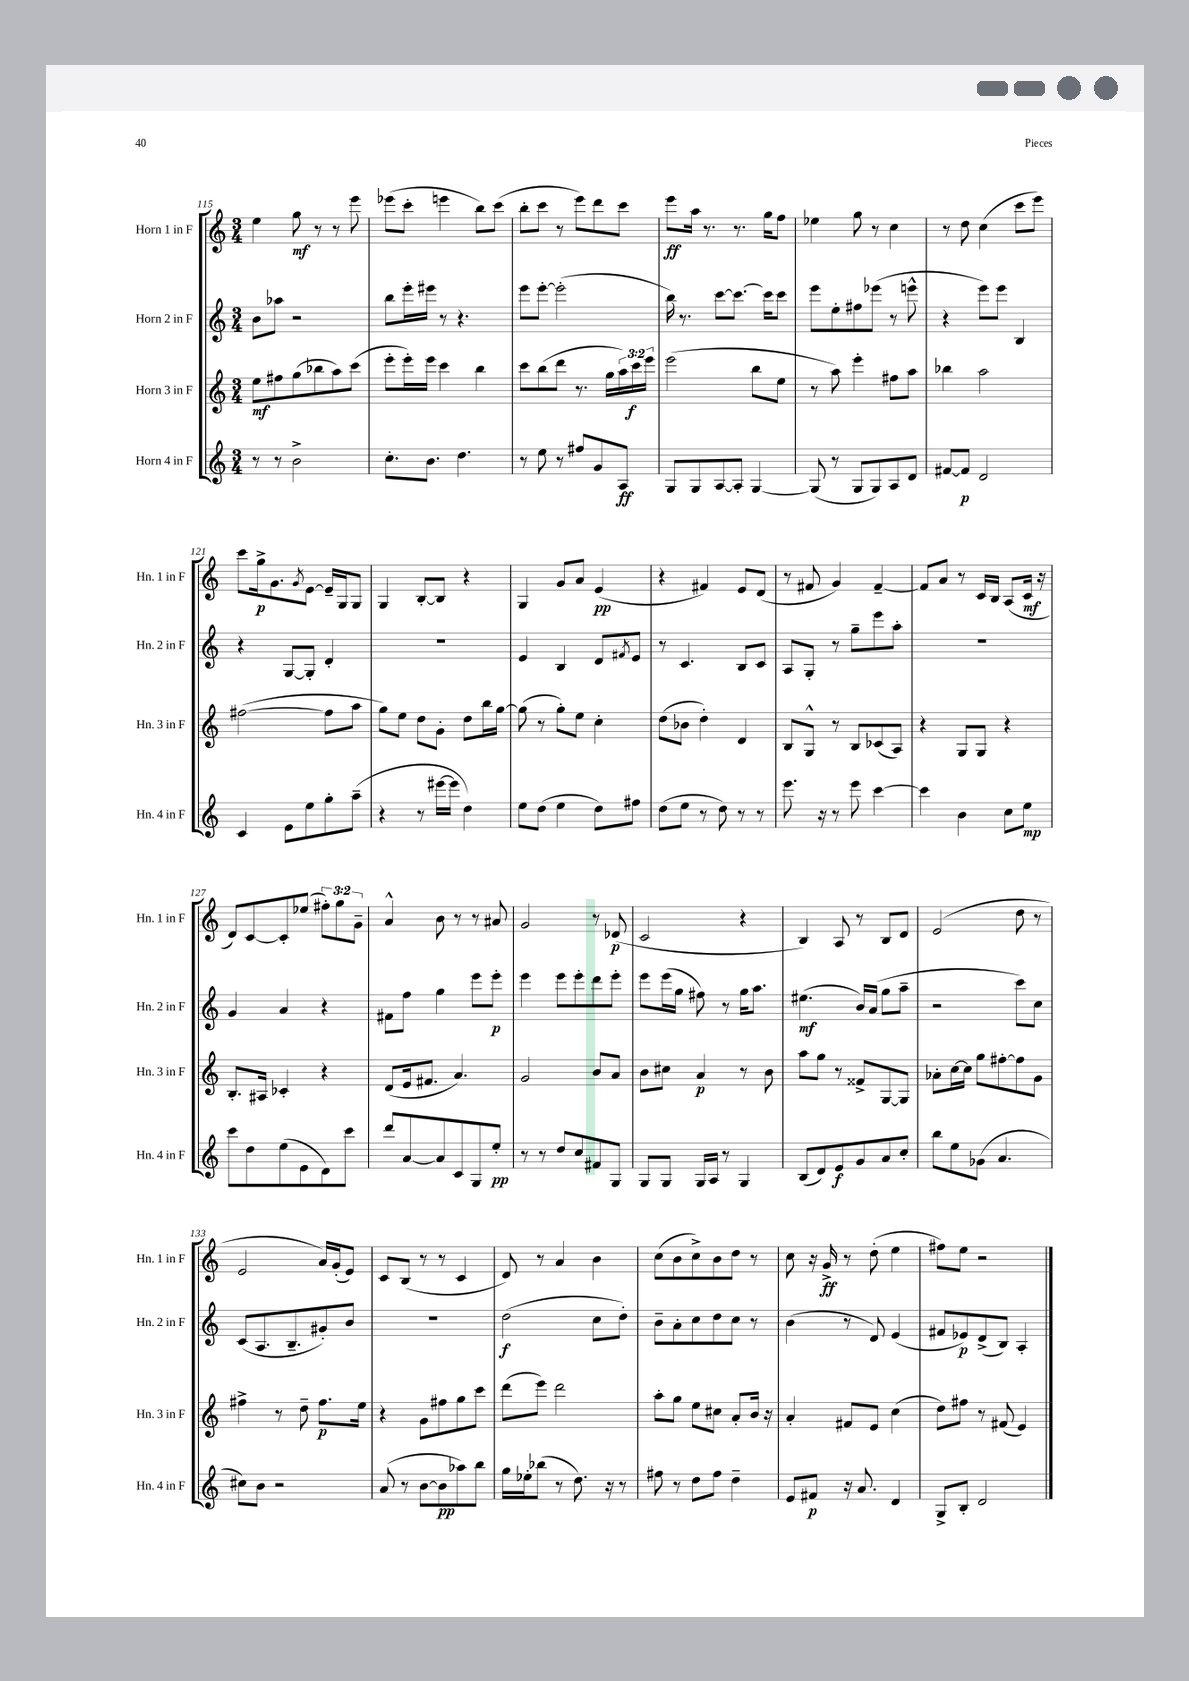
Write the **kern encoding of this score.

**kern	**dynam	**kern	**dynam	**kern	**dynam	**kern	**dynam
*part4	*part4	*part3	*part3	*part2	*part2	*part1	*part1
*staff4	*staff4	*staff3	*staff3	*staff2	*staff2	*staff1	*staff1
*I"Horn 4 in F	*	*I"Horn 3 in F	*	*I"Horn 2 in F	*	*I"Horn 1 in F	*
*I'Hn. 4 in F	*	*I'Hn. 3 in F	*	*I'Hn. 2 in F	*	*I'Hn. 1 in F	*
*clefG2	*	*clefG2	*	*clefG2	*	*clefG2	*
*k[]	*	*k[]	*	*k[]	*	*k[]	*
*M3/4	*	*M3/4	*	*M3/4	*	*M3/4	*
=115	=115	=115	=115	=115	=115	=115	=115
8r	.	8ee\L	mf	8b\L	.	4ee\	.
8r	.	8ff#X\	.	8aa-X\J	.	.	.
2b^\	.	(8gg\	.	2r	.	8gg\	mf
.	.	8bb-X\	.	.	.	8r	.
.	.	8aa\)	.	.	.	8r	.
.	.	(8ccc\J	.	.	.	8eee\	.
=116	=116	=116	=116	=116	=116	=116	=116
8.cc'\L	.	8eee'\L	.	8bb\L	.	(8eee-X\L	.
.	.	16eee'\L)	.	16eee'\L	.	8ccc'\J	.
8.b\J	.	16eee\JJ	.	16eee#X\JJ	.	.	.
.	.	4ccc\	.	8r	.	4eeen\	.
4.dd\	.	.	.	4.r	.	.	.
.	.	4bb\	.	.	.	8bb\L)	.
.	.	.	.	.	.	(8ccc\J	.
=117	=117	=117	=117	=117	=117	=117	=117
8r	.	8ccc\L	.	8eee\L	.	8bb'\L	.
8ee\	.	(8bb\	.	[8eee'\J	.	8ccc\J	.
8r	.	8ddd\J	.	(2eee'\]	.	8r	.
8ff#X/L	.	8.r	.	.	.	8eee\L)	.
8g/	.	.	.	.	.	8ddd\	.
.	.	16gg\LL	.	.	.	.	.
8A/J	ff	24aa\)	.	.	.	8ccc\J	.
.	.	24ccc\	f	.	.	.	.
.	.	24eee\JJ	.	.	.	.	.
=118	=118	=118	=118	=118	=118	=118	=118
8G/L	.	(2eee\	.	16bb\)	.	8eee\L	ff
.	.	.	.	8.r	.	.	.
8G/	.	.	.	.	.	16aa\Jk	.
.	.	.	.	.	.	8.r	.
[8A/	.	.	.	[8ccc\L	.	.	.
8A'/J]	.	.	.	8.ccc\J_	.	8.r	.
[4G/	.	8bb\L	.	.	.	.	.
.	.	.	.	16ccc\KL]	.	16gg\KL	.
.	.	8ee\J	.	8ccc\J	.	8ff\J	.
=119	=119	=119	=119	=119	=119	=119	=119
(8G/]	.	8r	.	8eee\L	.	4ee-X\	.
8r	.	8aa\)	.	8ee'\	.	.	.
8G/L	.	4eee'\	.	8ff#X\	.	8gg\	.
8G/)	.	.	.	(8eee-X\J	.	8r	.
8A/	.	8ff#X\L	.	8r	.	4cc\	.
8d/J	.	8aa\J	.	8eeen^^\	.	.	.
=120	=120	=120	=120	=120	=120	=120	=120
[8f#X/L	.	4bb-X\	.	4r	.	8r	.
8f#/J]	p	.	.	.	.	8dd\	.
2d/	.	2aa\	.	8eee\L)	.	(4cc\	.
.	.	.	.	8eee\J	.	.	.
.	.	.	.	4B/	.	8ccc\L	.
.	.	.	.	.	.	8eee\J)	.
!!LO:LB:g=z
=121	=121	=121	=121	=121	=121	=121	=121
4c/	.	([2ff#X\	.	4r	.	8ccc\L	.
.	.	.	.	.	.	16gg^\k	p
.	.	.	.	.	.	8.g\	.
8e\L	.	.	.	[8G/L	.	.	.
.	.	.	.	.	.	8qg/	.
8ee\	.	.	.	8G'/J]	.	[8e\J	.
8gg'\	.	8ff#\L]	.	4d'/	.	16e~/LL]	.
.	.	.	.	.	.	16G/J	.
(8aa~\J	.	8aa\J	.	.	.	8G/J	.
=122	=122	=122	=122	=122	=122	=122	=122
4r	.	8gg\L)	.	2.r	.	4G/	.
.	.	8ee\J	.	.	.	.	.
8r	.	8dd\L	.	.	.	[8B'/L	.
[16eee#X\LL	.	8g'\J	.	.	.	8B/J]	.
16eee#\JJ]	.	.	.	.	.	.	.
4dd\)	.	8dd\L	.	.	.	4r	.
.	.	16bb\L	.	.	.	.	.
.	.	[16gg\JJ	.	.	.	.	.
=123	=123	=123	=123	=123	=123	=123	=123
8ee\L	.	(8gg\]	.	4e/	.	4G/	.
(8dd\J	.	8r	.	.	.	.	.
4ee\	.	8gg'\L)	.	4B/	.	8g/L	.
.	.	8ee\J	.	.	.	8a/J	.
8dd\L)	.	4cc'\	.	8d/L	.	(4e/	pp
.	.	.	.	8qf#X/	.	.	.
8ff#X\J	.	.	.	8e/J	.	.	.
=124	=124	=124	=124	=124	=124	=124	=124
(8dd\L	.	(8dd\L	.	8r	.	4r	.
8ee\J	.	8b-X\J	.	4.c/	.	.	.
8r	.	4dd'\)	.	.	.	4f#X/)	.
8dd\)	.	.	.	.	.	.	.
8r	.	4d/	.	8B/L	.	8e/L	.
8r	.	.	.	8c/J	.	(8d/J	.
=125	=125	=125	=125	=125	=125	=125	=125
8.eee\	.	8B/L	.	8A/L	.	8r	.
.	.	8G^^/J	.	8G'/J	.	8f#X/	.
16r	.	.	.	.	.	.	.
8r	.	8r	.	8r	.	4g/)	.
8eee\	.	8B/L	.	8gg~\L	.	.	.
[4ccc\	.	(8c-X/	.	8eee\	.	[4f#~/	.
.	.	8A/J)	.	8aa'\J	.	.	.
=126	=126	=126	=126	=126	=126	=126	=126
4ccc\]	.	4r	.	2.r	.	8f#/L]	.
.	.	.	.	.	.	8a/J	.
4b\	.	8G/L	.	.	.	8r	.
.	.	8G/J	.	.	.	16c/LL	.
.	.	.	.	.	.	16B/JJ	.
8cc\L	.	4r	.	.	.	(8A/L	.
8ee\J	mp	.	.	.	.	16c/Jk	mf
.	.	.	.	.	.	16r	.
!!LO:LB:g=z
=127	=127	=127	=127	=127	=127	=127	=127
8ccc\L	.	8.B'/L	.	4g/	.	8d/L)	.
8dd\	.	.	.	.	.	[8c/	.
.	.	16A#X/Jk	.	.	.	.	.
(8ee\	.	4c-X'/	.	4a/	.	8c'/]	.
8e\	.	.	.	.	.	(8ee-X/J	.
8d\)	.	4r	.	4r	.	12ff#X'\L)	.
.	.	.	.	.	.	12gg\	.
8ccc\J	.	.	.	.	.	.	.
.	.	.	.	.	.	12g~\J	.
=128	=128	=128	=128	=128	=128	=128	=128
8ddd/L	.	(8d/L	.	8f#X\L	.	4a^^/	.
[8a/	.	16e/k	.	8ff\J	.	.	.
.	.	8.f#X/J	.	.	.	.	.
8a/]	.	.	.	4gg\	.	8b\	.
8c/	.	4.a/)	.	.	.	8r	.
8G/	.	.	.	8eee\L	.	8r	.
8ee'/J	pp	.	.	8eee'\J	p	8a#X/	.
=129	=129	=129	=129	=129	=129	=129	=129
8r	.	2g/	.	4eee\	.	2g/	.
8r	.	.	.	.	.	.	.
8dd/L	.	.	.	8eee\L	.	.	.
8cc/	.	.	.	8eee'\	.	.	.
8f#X/	.	8b/L	.	8ddd\	.	8r	.
8G/J	.	8a/J	.	8eee'\J	.	(8d-X/	p
=130	=130	=130	=130	=130	=130	=130	=130
8G/L	.	8b\L	.	8eee\L	.	2c/	.
8G/J	.	8cc#X\J	.	(16eee\L	.	.	.
.	.	.	.	16gg\JJ	.	.	.
16G/LL	.	4a/	p	8ff#X\)	.	.	.
16A/JJ	.	.	.	.	.	.	.
8r	.	.	.	8r	.	.	.
4G/	.	8r	.	16gg\KL	.	4r	.
.	.	.	.	8.aa\J	.	.	.
.	.	8b\	.	.	.	.	.
=131	=131	=131	=131	=131	=131	=131	=131
(8B/L	.	8aa\L	.	(4.ee#X\	mf	4B/)	.
8d/)	.	8gg\J	.	.	.	.	.
8e/	f	8r	.	.	.	8A/	.
8g/	.	8f##X^/L	.	16b/LL)	.	8r	.
.	.	.	.	(16a/JJ	.	.	.
8a/	.	[8G/	.	8gg\L	.	8B/L	.
8cc'/J	.	8G/J]	.	8aa~\J	.	8d/J	.
=132	=132	=132	=132	=132	=132	=132	=132
8bb\L	.	8a-X'\L	.	2r	.	(2e/	.
8ee\	.	[16cc\L	.	.	.	.	.
.	.	16cc\JJ]	.	.	.	.	.
(8g-X\J	.	8gg\L	.	.	.	.	.
4.a/	.	[8ff#X'\	.	.	.	.	.
.	.	8ff#\]	.	8ccc\L)	.	8dd\	.
.	.	8g\J	.	8cc\J	.	8r	.
!!LO:LB:g=z
=133	=133	=133	=133	=133	=133	=133	=133
8cc#X\L)	.	4ff#X^\	.	(8c/L	.	2e/	.
8b\J	.	.	.	8.A/	.	.	.
2r	.	8r	.	.	.	.	.
.	.	.	.	8.B~/	.	.	.
.	.	8dd~\	.	.	.	.	.
.	.	8.ff#\L	p	8g#X'/)	.	16a/LL)	.
.	.	.	.	.	.	(16g'/J	.
.	.	.	.	8b/J	.	8e/J)	.
.	.	16ee\Jk	.	.	.	.	.
=134	=134	=134	=134	=134	=134	=134	=134
(8a/	.	4r	.	2.r	.	8c/L	.
8r	.	.	.	.	.	(8B/J	.
[8b\L	.	8g\L	.	.	.	8r	.
8b\]	pp	8ff#X\	.	.	.	8r	.
8aa-X\)	.	8gg\	.	.	.	4c/	.
8bb\J	.	8ccc\J	.	.	.	.	.
=135	=135	=135	=135	=135	=135	=135	=135
16gg\LL	.	(8ddd\L	.	(2dd\	f	8d/)	.
16ee-X'\J	.	.	.	.	.	.	.
(8bb-X\J	.	8eee\J)	.	.	.	8r	.
8r	.	2ddd\	.	.	.	4a/	.
8.dd\)	.	.	.	.	.	.	.
.	.	.	.	8cc\L	.	4b\	.
16r	.	.	.	.	.	.	.
8r	.	.	.	8dd'\J)	.	.	.
=136	=136	=136	=136	=136	=136	=136	=136
8ff#X\	.	8aa'\L	.	8b~\L	.	(8cc\L	.
8r	.	8gg\J	.	8a'\	.	8b\	.
8dd\L	.	8ee\L	.	8cc\	.	8cc^\)	.
8ff#\J	.	8cc#X\J	.	8dd\	.	8b\	.
4dd~\	.	8a'/L	.	8cc\J	.	8dd\J	.
.	.	16b/Jk	.	8r	.	8r	.
.	.	16r	.	.	.	.	.
=137	=137	=137	=137	=137	=137	=137	=137
8e/L	.	4a'/	.	(4b\	.	8cc\	.
8f#X/J	p	.	.	.	.	16r	.
.	.	.	.	.	.	16g^/	ff
16r	.	8f#X/L	.	8r	.	8r	.
8.a/	.	.	.	.	.	.	.
.	.	8e/J	.	8d/)	.	(8dd'\	.
4d/	.	(4cc\	.	(4e/	.	4ee\	.
=138	=138	=138	=138	=138	=138	=138	=138
8G^/L	.	8dd\L)	.	8f#X/L	.	8ff#X\L)	.
8B'/J	.	8ff#X\J	.	8e-X/)	p	8ee\J	.
2d/	.	8r	.	(8d^/	.	2r	.
.	.	(8f#X/	.	8B/J)	.	.	.
.	.	4e/)	.	4A'/	.	.	.
==	==	==	==	==	==	==	==
*-	*-	*-	*-	*-	*-	*-	*-
